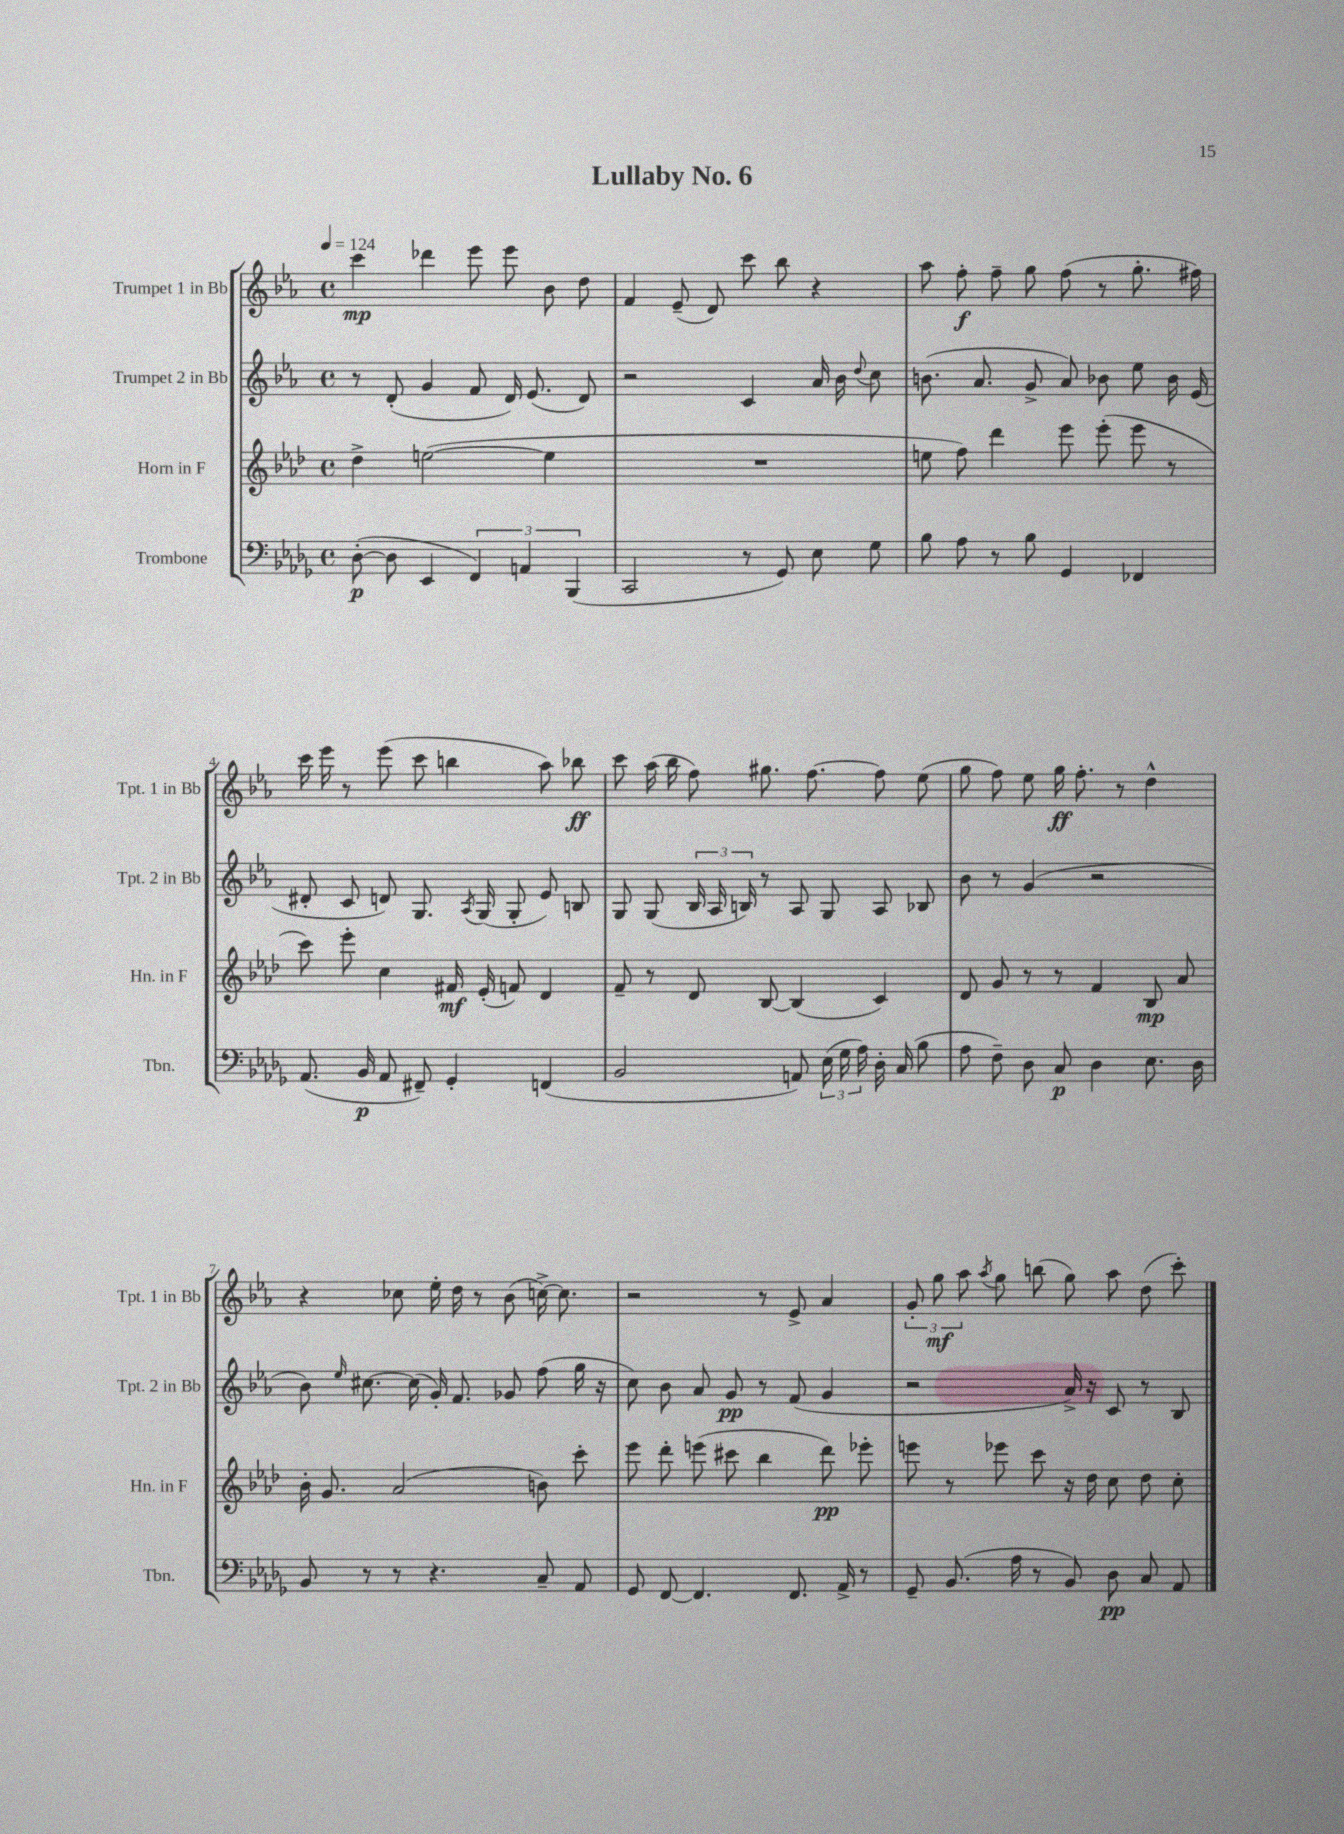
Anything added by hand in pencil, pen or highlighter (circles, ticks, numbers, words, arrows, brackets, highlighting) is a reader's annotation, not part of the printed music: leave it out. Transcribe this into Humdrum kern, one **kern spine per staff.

**kern	**dynam	**kern	**dynam	**kern	**dynam	**kern	**dynam
*part4	*part4	*part3	*part3	*part2	*part2	*part1	*part1
*staff4	*staff4	*staff3	*staff3	*staff2	*staff2	*staff1	*staff1
*I"Trombone	*	*I"Horn in F	*	*I"Trumpet 2 in Bb	*	*I"Trumpet 1 in Bb	*
*I'Tbn.	*	*I'Hn. in F	*	*I'Tpt. 2 in Bb	*	*I'Tpt. 1 in Bb	*
*clefF4	*	*clefG2	*	*clefG2	*	*clefG2	*
*k[b-e-a-d-g-]	*	*k[b-e-a-d-]	*	*k[b-e-a-]	*	*k[b-e-a-]	*
*M4/4	*	*M4/4	*	*M4/4	*	*M4/4	*
*met(c)	*	*met(c)	*	*met(c)	*	*met(c)	*
*MM124	*	*MM124	*	*MM124	*	*MM124	*
=1	=1	=1	=1	=1	=1	=1	=1
([8D-'\	p	4dd-^\	.	8r	.	4ccc\	mp
8D-\]	.	.	.	(8d'/	.	.	.
4EE-/	.	([2een\	.	4g/	.	4ddd-X\	.
6FF/)	.	.	.	8f/	.	8eee-\	.
.	.	.	.	16d/)	.	8eee-\	.
6AAn/	.	.	.	.	.	.	.
.	.	.	.	(8.e-/	.	.	.
.	.	4ee\]	.	.	.	8b-\	.
(6BBB-/	.	.	.	.	.	.	.
.	.	.	.	8d/)	.	8dd\	.
=2	=2	=2	=2	=2	=2	=2	=2
2CC/	.	1r	.	2r	.	4f/	.
.	.	.	.	.	.	(8e-~/	.
.	.	.	.	.	.	8d/)	.
8r	.	.	.	4c/	.	8ccc\	.
8GG-/)	.	.	.	.	.	8bb-\	.
8E-\	.	.	.	16a-/	.	4r	.
.	.	.	.	16b-\	.	.	.
.	.	.	.	8qqdd/	.	.	.
8G-\	.	.	.	8cc\	.	.	.
=3	=3	=3	=3	=3	=3	=3	=3
8B-\	.	8een\	.	(8.bn\	.	8aa-\	.
8A-\	.	8ff\)	.	.	.	8ff'\	f
.	.	.	.	8.a-/	.	.	.
8r	.	4ddd-\	.	.	.	8ff~\	.
8B-\	.	.	.	8g^/	.	8gg\	.
4GG-/	.	8eee-\	.	8a-/)	.	(8ff\	.
.	.	(8eee-'\	.	8b-X\	.	8r	.
4FF-X/	.	8eee-\	.	8ee-\	.	8.gg'\	.
.	.	8r	.	16b-\	.	.	.
.	.	.	.	(16e-/	.	16ff#X\)	.
!!LO:LB:g=z
=4	=4	=4	=4	=4	=4	=4	=4
(8.AA-/	.	8ccc\)	.	8d#X'/	.	16ccc\	.
.	.	.	.	.	.	16eee-\	.
.	.	8eee-'\	.	8c/	.	8r	.
16BB-/	p	.	.	.	.	.	.
8AA-/	.	4cc\	.	8dn/)	.	(8eee-\	.
8FF#X~/)	.	.	.	8.G/	.	8ccc\	.
4GG-'/	.	16f#X/	mf	.	.	4bbn\	.
.	.	.	.	8qA-/	.	.	.
.	.	(16e-'/	.	(16G/	.	.	.
.	.	8fn/)	.	8G'/	.	.	.
(4FFn/	.	4d-/	.	8e-/)	.	8aa-\)	.
.	.	.	.	8Bn/	.	8bb-X\	ff
=5	=5	=5	=5	=5	=5	=5	=5
2BB-/	.	8f~/	.	8G/	.	8ccc\	.
.	.	8r	.	(8G/	.	(16aa-\	.
.	.	.	.	.	.	16bb-\	.
.	.	8d-/	.	24B-/	.	8ff\)	.
.	.	.	.	24A-/	.	.	.
.	.	.	.	24Bn/)	.	.	.
.	.	[8B-/	.	8r	.	8.gg#X\	.
8AAn/)	.	(4B-/]	.	8A-/	.	.	.
.	.	.	.	.	.	[8.ff\	.
(24E-\	.	.	.	8G/	.	.	.
24G-\	.	.	.	.	.	.	.
24A-\)	.	.	.	.	.	.	.
16D-'\	.	4c/)	.	8A-/	.	8ff\]	.
(16C/	.	.	.	.	.	.	.
8B-\	.	.	.	8B-X/	.	(8ee-\	.
=6	=6	=6	=6	=6	=6	=6	=6
8A-\	.	8d-/	.	8b-\	.	8gg\	.
8F~\)	.	8g/	.	8r	.	8ff\)	.
8D-\	.	8r	.	(4g/	.	8ee-\	.
8C/	p	8r	.	.	.	16gg\	ff
.	.	.	.	.	.	8.ff'\	.
4D-\	.	4f/	.	2r	.	.	.
.	.	.	.	.	.	8r	.
8.E-\	.	8B-/	mp	.	.	4dd^^\	.
.	.	8a-/	.	.	.	.	.
16D-\	.	.	.	.	.	.	.
!!LO:LB:g=z
=7	=7	=7	=7	=7	=7	=7	=7
8BB-/	.	16b-'\	.	8b-\)	.	4r	.
.	.	8.g/	.	.	.	.	.
.	.	.	.	16qqee-/	.	.	.
8r	.	.	.	[8.cc#X\	.	.	.
8r	.	(2a-/	.	.	.	8cc-X\	.
.	.	.	.	(16cc#\]	.	.	.
4.r	.	.	.	16g'/)	.	16ee-'\	.
.	.	.	.	8.f/	.	16dd\	.
.	.	.	.	.	.	8r	.
.	.	.	.	8g-X/	.	(8b-\	.
8C~/	.	8bn\)	.	(8ff\	.	[16ccn^\)	.
.	.	.	.	.	.	8.cc\]	.
8AA-/	.	8ccc'\	.	16gg\	.	.	.
.	.	.	.	16r	.	.	.
=8	=8	=8	=8	=8	=8	=8	=8
8GG-/	.	8eee-\	.	8cc\)	.	2r	.
[8FF/	.	8ddd-'\	.	8b-\	.	.	.
4.FF/]	.	(8eeen\	.	8a-/	.	.	.
.	.	8ccc#X\	.	8g/	pp	.	.
.	.	4bb-\	.	8r	.	8r	.
8.FF/	.	.	.	(8f/	.	8e-^/	.
.	.	8ddd-\)	pp	4g/	.	4a-/	.
16AA-^/	.	.	.	.	.	.	.
8r	.	8eee-X'\	.	.	.	.	.
=9	=9	=9	=9	=9	=9	=9	=9
8GG-~/	.	8eeen\	.	2r	.	12g'/	.
.	.	.	.	.	.	12gg\	mf
(8.BB-/	.	8r	.	.	.	.	.
.	.	.	.	.	.	12aa-\	.
.	.	.	.	.	.	8qaa-/	.
.	.	8eee-X\	.	.	.	8gg\	.
16A-\	.	.	.	.	.	.	.
8r	.	8ccc\	.	.	.	(8bbn\	.
8BB-/)	.	16r	.	16a-^/)	.	8gg\)	.
.	.	16dd-\	.	16r	.	.	.
8D-\	pp	8cc\	.	8c/	.	8aa-\	.
8C/	.	8dd-\	.	8r	.	(8dd\	.
8AA-/	.	8cc'\	.	8B-/	.	8ccc'\)	.
==	==	==	==	==	==	==	==
*-	*-	*-	*-	*-	*-	*-	*-
